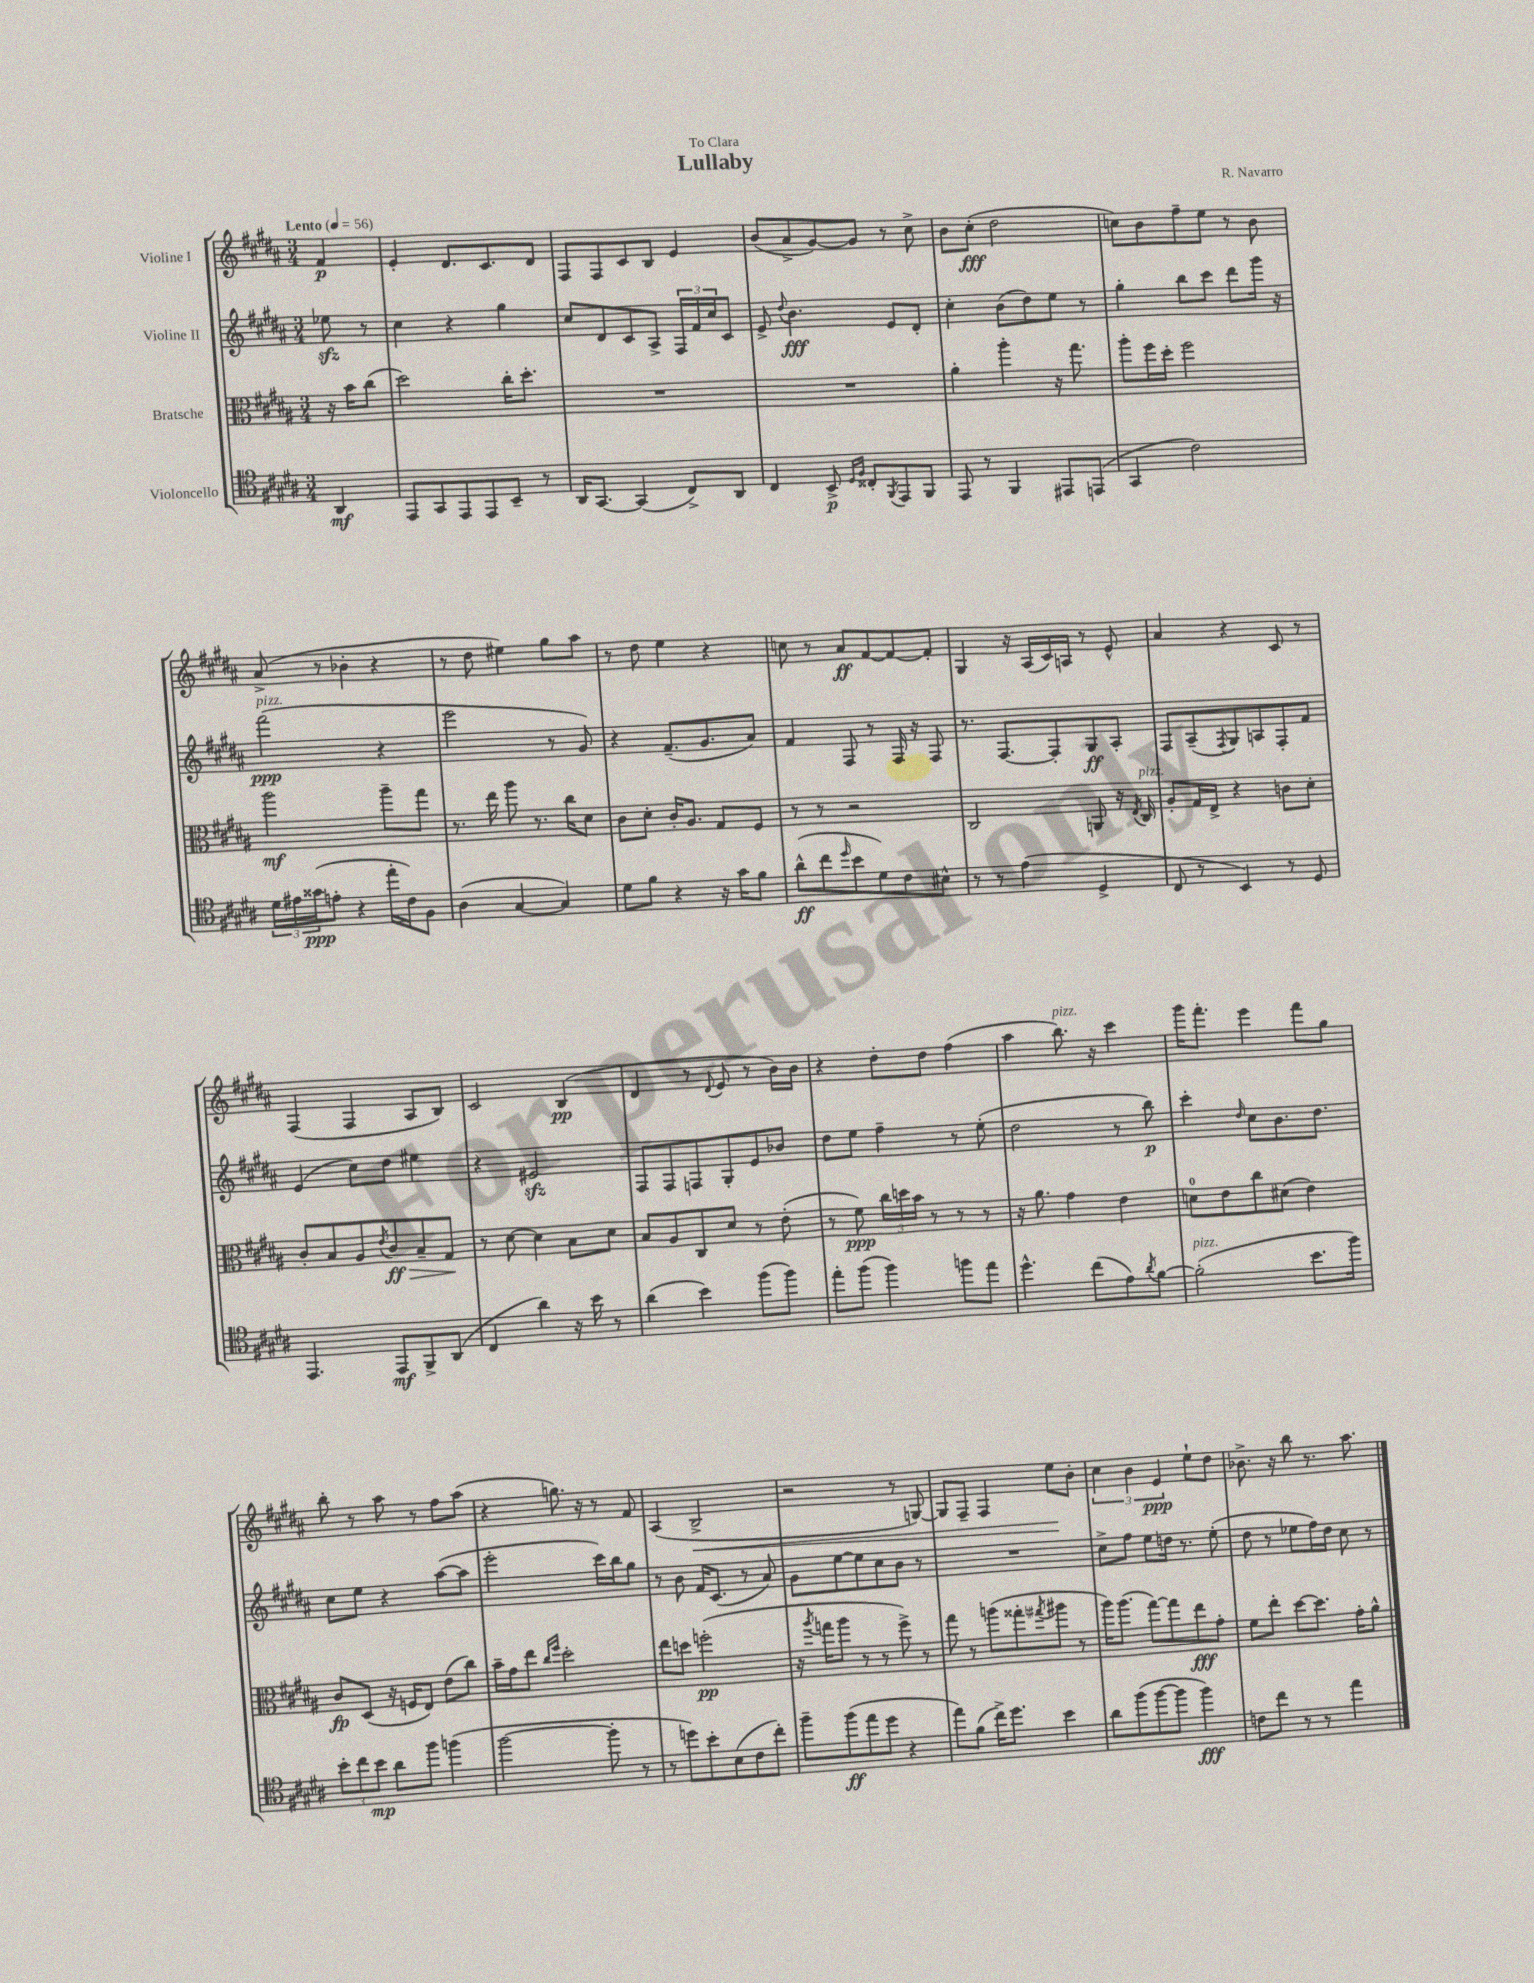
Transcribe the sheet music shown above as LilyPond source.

\header { title = "Lullaby" composer = "R. Navarro" dedication = "To Clara" }
<<
\new StaffGroup <<
\new Staff = "s0" \with { instrumentName = "Violine I" } {
    \clef treble \key b \major \numericTimeSignature \time 3/4 \partial 4 \tempo "Lento" 4 = 56
    fis'4\p |
    e'4-. dis'8. cis'8. dis'8 |
    fis8 fis8 cis'8 b8 e'4 |
    b'8( ais'8-> gis'8~) gis'8 r8 cis''8-> |
    b'8 cis''8-.\fff( dis''2 |
    c''8) b'8 fis''8-- e''8 r8 b'8 |
    ais'8->( r8 bes'4-. r4 |
    r8 dis''8 eis''4) gis''8 ais''8 |
    r8 dis''8 e''4 r4 |
    c''8 r8 ais'8\ff fis'8~ fis'8~ fis'8-. |
    gis4 r16 ais16( cis'16) a16 r8 e'8-^ |
    ais'4 r4 cis'8 r8 |
    fis4( fis4 ais8 b8) |
    cis'2 b4\pp( |
    dis'4 r8 \appoggiatura { dis'8 } e'8 r8 b'16) b'16 |
    r4 dis''8-. dis''8 fis''4( |
    ais''4 b''8.^\markup { \italic "pizz." }) r16 cis'''4 |
    gis'''16 fis'''8.-. e'''4 fis'''8 gis''8 |
    b''8-. r8 ais''8 r8 fis''8 ais''8( |
    r4 g''8.) r16 r8 fis'8 |
    ais4( b2->\< |
    r2 r8 g8~) |
    g8 fis8-- fis4 e''8\! b'8-. |
    \tuplet 3/2 { cis''4 b'4 e'4\ppp } e''8-! dis''8 |
    bes'8.-> r16 b''8 r8. ais''8. \bar "|." |
}
\new Staff = "s1" \with { instrumentName = "Violine II" } {
    \clef treble \key b \major \numericTimeSignature \time 3/4 \partial 4
    ees''8\sfz r8 |
    cis''4 r4 gis''4 |
    cis''8 dis'8 cis'8 ais8-> \tuplet 3/2 { fis16 fis'16 cis''16 } cis'8 |
    e'8-> \appoggiatura { dis''8 } b'4.\fff e'8 dis'8-. |
    cis''4-. b'8( dis''8) e''8 r8 |
    gis''4-. b''8 cis'''8 dis'''8 gis'''16 r16 |
    fis'''2\ppp^\markup { \italic "pizz." }( r4 |
    e'''2 r8 gis'8) |
    r4 fis'8.--( gis'8. ais'8) |
    fis'4 fis8 r8 fis16 r16 fis8 |
    r8. fis8.~ fis8-. gis8\ff ais8-. |
    fis8 ais8--( \acciaccatura { fis8 } gis8) a8 fis8-. fis'8 |
    e'4( cis''8) dis''8 eis''4 |
    r4 eis'2\sfz |
    fis8 fis8 f8 gis8-. e'8 bes'8 |
    dis''8 e''8 fis''4-- r8 e''8-.( |
    dis''2 r8 b''8\p) |
    cis'''4-. \grace { dis''16 } cis''8 b'8. dis''8. |
    cis''8 e''8 r4 ais''8~( ais''8 |
    e'''2-. cis'''16) b''16 gis''8 |
    r8 b'8 fis'16 cis'8.( r8 ais'8) |
    gis'8 e''8~ e''8 cis''8 b'8 r8 |
    R2. |
    cis''8-> fis''8 e''8 d''16 r8. e''8-.( |
    dis''8 r8 ees''8 fis''16) dis''16 cis''8 r8 \bar "|." |
}
\new Staff = "s2" \with { instrumentName = "Bratsche" } {
    \clef alto \key b \major \numericTimeSignature \time 3/4 \partial 4
    r16 b'16 cis''8( |
    dis''2) cis''16-. dis''8.-. |
    R2. |
    R2. |
    ais'4-. ais''4-. r16 gis''8. |
    ais''8-. fis''16 dis''16-. fis''2 |
    ais''2\mf ais''8-- gis''8 |
    r8. e''16 ais''8 r8. cis''16 dis'8 |
    cis'8 dis'8-. cis'16-. ais8. gis8 fis8 |
    r8 r8 r2 |
    cis2 a,8 r16 \acciaccatura { e8 } cis16^\markup { \italic "pizz." } |
    ais8-. gis16 e16-> r4 c'8 dis'8-. |
    cis'8-. b8 ais8 \acciaccatura { e'8 } cis'8\ff\> b8-- gis8\! |
    r8 dis'8~ dis'4 b8 dis'8 |
    b8 ais8 cis8 dis'8 r8 e'8-.( |
    r8 fis'8\ppp) \tuplet 3/2 { cis''16 d''16 b'16 } r8 r8 r8 |
    r16 ais'8. gis'4 e'4 |
    d'8-0 e'8 cis''8 dis'8( e'4) |
    cis'8\fp dis8( r16 f16 e8) e'8( cis''8) |
    b'16-- gis'16 e''8 \grace { cis''16 fis''16 } dis''2-. |
    e''8 d''8 f''2-.\pp( |
    r16 \acciaccatura { ais''8 } g''16 ais''8 r8 r8 fis''8->) r8 |
    gis''8 r8 a''8( gisis''8-. \acciaccatura { gis''8 } ais''8 r8 |
    ais''16) ais''8.( gis''8~) gis''8 e''8\fff gis'8-. |
    fis'8 e''8-. dis''8~ dis''8. gis'16-. ais'8-^ \bar "|." |
}
\new Staff = "s3" \with { instrumentName = "Violoncello" } {
    \clef tenor \key b \major \numericTimeSignature \time 3/4 \partial 4
    ais,4\mf |
    e,8 gis,8 e,8 e,8 b,8-- r8 |
    ais,16 gis,8.~ gis,4( cis8->) ais,8 |
    cis4 b,8->\p \grace { dis16 fis16 } cisis8-. \acciaccatura { fis,8 } e,8 fis,8 |
    e,8 r8 fis,4 eis,8 e,8( |
    gis,4 cis'2) |
    \tuplet 3/2 { dis'16 eis'16 gisis'16\ppp( } e'8-. r4 e''16-. cis'16) fis8 |
    ais4( gis4~ gis4) |
    dis'8 fis'8 r4 r16 gis'16 fis'8 |
    ais'8-^\ff( cis''8 \grace { dis''16 } b'8 dis'8) cis'8 bis8-^ |
    r8 r8 e'4( dis4-> |
    cis8 r8 b,4) r8 dis8 |
    e,4. e,8\mf fis,8-> ais,8( |
    cis4 ais'4) r16 b'16 r8 |
    ais'4( b'4) fis''8( fis''8) |
    e''8-. fis''8( fis''4) f''8 e''8 |
    dis''4.-^ cis''8( e'8) \acciaccatura { ais'8 } fis'8~ |
    fis'2-.^\markup { \italic "pizz." }( b'8. fis''16) |
    \tuplet 3/2 { b'8-. cis''8 b'8\mp } ais'8 fis''8 f''4( |
    fis''2~ fis''8-. r8 |
    r8 d''8) b'8-. b8( cis'8 cis''8-.) |
    fis''8-- fis''8\ff( e''8 dis''8 r4 |
    e''8) fis'8( cis''16->) dis''8. b'4 |
    ais'8 fis''8( fis''8~ fis''8 fis''4\fff) |
    c'8 cis''8 r8 r8 e''4 \bar "|." |
}
>>
>>
\layout { \context { \Score \remove "Bar_number_engraver" } }
